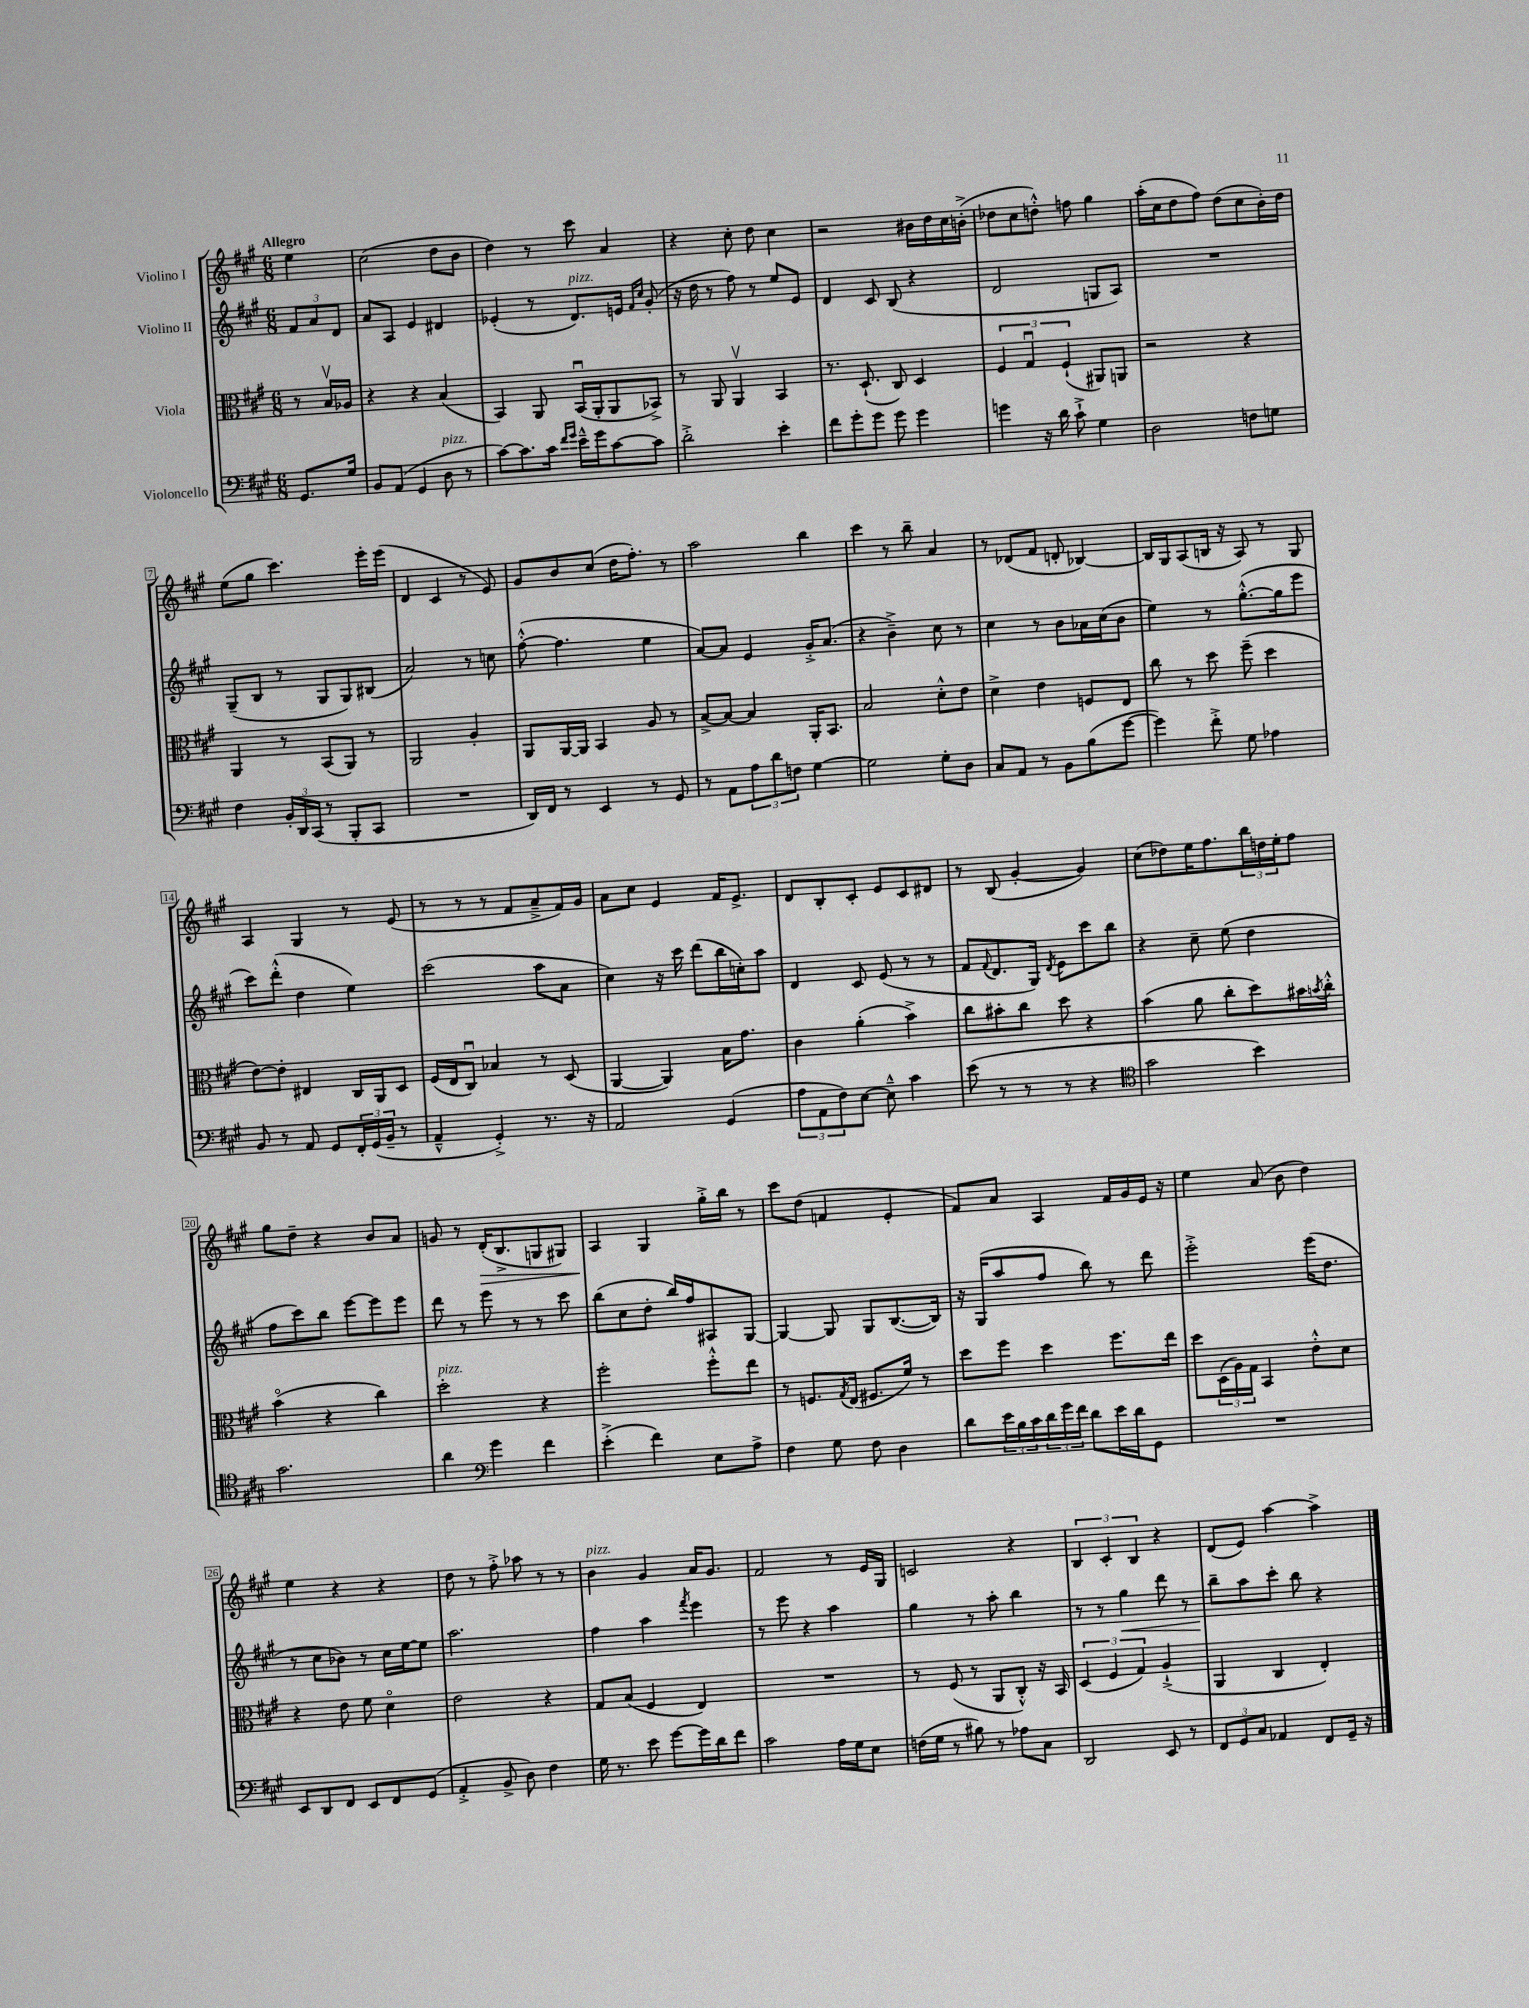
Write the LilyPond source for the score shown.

<<
\new StaffGroup <<
\new Staff = "s0" \with { instrumentName = "Violino I" } {
    \clef treble \key a \major \numericTimeSignature \time 6/8 \partial 4 \tempo "Allegro"
    e''4 |
    cis''2( d''8 b'8 |
    d''4) r8 cis'''8 a'4 |
    r4 cis''8-. d''8 cis''4 |
    r2 bis'16 d''16 cis''16 b'16-.->( |
    des''8 cis''8 d''8-.-^) f''8 gis''4 |
    a''16-.( cis''16 d''8 fis''8) d''8( cis''8 b'16-.) d''16 |
    e''8( gis''8 cis'''4.) e'''16-. e'''16( |
    d'4 cis'4 r8 e'8) |
    gis'8 b'8 cis''8( d''16 fis''8.-.) r8 |
    a''2 b''4 |
    cis'''4 r8 b''8-- a'4 |
    r8 des'8( fis'8 d'8-. bes4~) |
    bes16 gis16 a8( b16 r16 a8) r8 gis8 |
    a4 gis4 r8 e'8( |
    r8 r8 r8 fis'8 a'8---> fis'16) gis'16 |
    a'8 cis''8 e'4 fis'16 e'8.-> |
    d'8 b8-. cis'8-. e'8 cis'8 dis'8 |
    r8 b8( gis'4~-. gis'4) |
    cis''8( des''8) e''16 fis''8. \tuplet 3/2 { b''16 d''16 e''16-. } fis''8 |
    gis''8 d''8-- r4 b'8 a'8 |
    g'8 r8 d'16-.\>( b8.-> g8 gis8) |
    a4\! gis4 gis''16-.-> b''16 r8 |
    cis'''8 d''8( f'4 e'4-. |
    fis'8) a'8 a4 fis'16 gis'16 e'16 r16 |
    e''4 a'8( b'8 d''4) |
    e''4 r4 r4 |
    d''8 r8 fis''8-.-> aes''8 r8 r8 |
    b'4^\markup { \italic "pizz." } gis'4 a'16 gis'8. |
    fis'2 r8 e'16 gis16 |
    c'2 r4 |
    \tuplet 3/2 { b4 cis'4-. b4 } r4 |
    d'8( e'8) a''4~ a''4-> \bar "|." |
}
\new Staff = "s1" \with { instrumentName = "Violino II" } {
    \clef treble \key a \major \numericTimeSignature \time 6/8 \partial 4
    \tuplet 3/2 { fis'8 a'8 d'8 } |
    a'8 a8 e'4 dis'4 |
    ees'4-.( r8 d'8.^\markup { \italic "pizz." }) e'16 \grace { fis'16 cis''16 } gis'8-.( |
    r16 d''16 r8 fis''8) r8 e''8 e'8 |
    d'4 cis'8 b8( r4 |
    d'2 g8 a8) |
    R2. |
    gis8--( b8 r8 gis8 gis8) bis8( |
    a'2) r8 c''8 |
    fis''8~-.-^( fis''4. e''4 |
    a'8~) a'8 e'4 gis'16-.-> a'8.( |
    r4 b'4--->) cis''8 r8 |
    cis''4 r8 b'8 aes'16 cis''16( b'8 |
    e''4) r8 gis''8.~-.-^( gis''16 e'''8 |
    cis'''8) d'''8-.-^( d''4 e''4) |
    cis'''2( a''8 a'8 |
    cis''4) r16 cis'''16 d'''8( b''16 c''16-.) a''8 |
    d'4 cis'8 e'8( r8 r8 |
    fis'8 \appoggiatura { fis'8 } d'8. gis16) \acciaccatura { d'8 } e'8 cis'''8 b''8 |
    r4 cis''8-- e''8( d''4 |
    fis''8 cis'''8) b''8 e'''8~ e'''8 e'''8 |
    d'''8 r8 e'''8 r8 r8 cis'''8 |
    b''8( cis''8 d''8-. b''16) fis''16 ais8 gis8~ |
    gis4~ gis8 gis8 b8.~( b16) |
    r16 gis16( a''8 fis''8 b''8) r8 d'''8 |
    e'''2-.-> e'''16( d''8. |
    r8 cis''8 bes'8) r8 cis''16 e''16~ e''8 |
    a''2. |
    fis''4 a''4 \acciaccatura { fis'''8 } e'''4 |
    r8 e'''8 r4 a''4 |
    gis''4 r8 a''8-. b''4 |
    r8 r8 gis''4\< d'''8 r8 |
    b''8--\! a''8 cis'''8-. b''8 r4 \bar "|." |
}
\new Staff = "s2" \with { instrumentName = "Viola" } {
    \clef alto \key a \major \numericTimeSignature \time 6/8 \partial 4
    r8 b16\upbow aes16 |
    r4 r4 b4( |
    b,4) a,8 b,16\downbow( a,16-. a,8 bes,8->) |
    r8 a,8 a,4\upbow b,4 |
    r8. d8.-!( cis8) d4 |
    \tuplet 3/2 { fis4 gis4\downbow fis4-!( } ais,8) a,8 |
    r2 r4 |
    a,4 r8 b,8( a,8) r8 |
    a,2 a4-. |
    a,8 a,16~ a,16 b,4 a8 r8 |
    b8~-> b8~ b4 a,16-. b,8. |
    b2 d'8-.-^ e'8 |
    d'4-> e'4 f8 e8 |
    cis''8 r8 d''8 fis''8--( d''4 |
    e'8~) e'8-. eis4 cis16 a,16 d8 |
    fis16( e16 cis8\downbow) bes4 r8 d8( |
    a,4~ a,4) b16 gis'8. |
    cis'4 a'4-.( b'4->) |
    cis''8 bis'8-. cis''8 d''8 r4 |
    b'4( a'8 cis''8-. d''8) bis'16 \acciaccatura { b'8 } cis''16-.-^ |
    b'4\flageolet( r4 cis''4) |
    d''2-.^\markup { \italic "pizz." } r4 |
    fis''2-. fis''8-.-^ e''8 |
    r8 f8. \acciaccatura { gis8 } e16( fis8. fis'16) r8 |
    d''8 fis''8 d''4 fis''8. e''16 |
    d''8 \tuplet 3/2 { d16( a16) gis16 } b,4 e'8-.-^ d'8 |
    r4 e'8 fis'8 d'4\flageolet |
    e'2 r4 |
    gis8 b8( fis4 e4) |
    R2. |
    r8 fis8( r8 a,8 cis8-.-^) r16 b,16 |
    \tuplet 3/2 { d4( fis4 gis4) } a4-!->( |
    a,4 cis4 e4-.) \bar "|." |
}
\new Staff = "s3" \with { instrumentName = "Violoncello" } {
    \clef bass \key a \major \numericTimeSignature \time 6/8 \partial 4
    gis,8. gis16 |
    b,8 a,8( gis,4 d8^\markup { \italic "pizz." } r8 |
    cis'8~) cis'8. cis'16 \grace { fis'16 gis'16 } e'16---^ gis'16 cis'8~ cis'8 |
    d'2-.-> e'4-. |
    fis'8 gis'8-. gis'8 gis'8 gis'4 |
    g'4 r16 d'16 cis'8-!-> gis4 |
    d2 f8 g8 |
    fis4 \tuplet 3/2 { b,16-. d,16 cis,16( } r8 b,,8-. cis,8 |
    R2. |
    d,16) fis,16 r8 e,4 r8 gis,8 |
    r8 a,8 \tuplet 3/2 { a8 d'8 f8 } gis4~ |
    gis2 gis8-. d8 |
    cis8 a,8 r8 b,8 b8( gis'8~ |
    gis'4) fis'8-.-> gis8 aes4 |
    b,8 r8 a,8 gis,8 \tuplet 3/2 { fis,16-. gis,16( b,16-- } r8 |
    a,4---^ gis,4-.->) r8. r16 |
    a,2 gis,4( |
    \tuplet 3/2 { a8 a,8 fis8) } e8~ e8---^ cis'4 |
    e'8( r8 r8 r8 r4 |
    \clef tenor gis'2 b'4) |
    gis'2. |
    a'4 \clef bass gis'4 fis'4 |
    e'4-.->( fis'4) e8 a8-> |
    fis4 gis8 fis8 d4 |
    d'8 \tuplet 3/2 { e'16 b16 cis'16 } \tuplet 3/2 { d'16 gis'16 fis'16 } d'8 e'16 d'16 gis,8 |
    R2. |
    e,8 d,8 fis,8 e,8 fis,8 gis,8( |
    a,4-.-> b,8-> d8) fis4 |
    gis16 r8. e'8 gis'8~ gis'16 d'16 fis'8 |
    cis'2 a16 gis16 e8 |
    f16( gis16 r8 bis8) r8 aes8 cis8 |
    d,2 e,8 r8 |
    \tuplet 3/2 { fis,8 gis,8 cis8 } aes,4 fis,8 gis,16-- r16 \bar "|." |
}
>>
>>
\layout { \context { \Score \override BarNumber.stencil = #(make-stencil-boxer 0.1 0.3 ly:text-interface::print) } }
